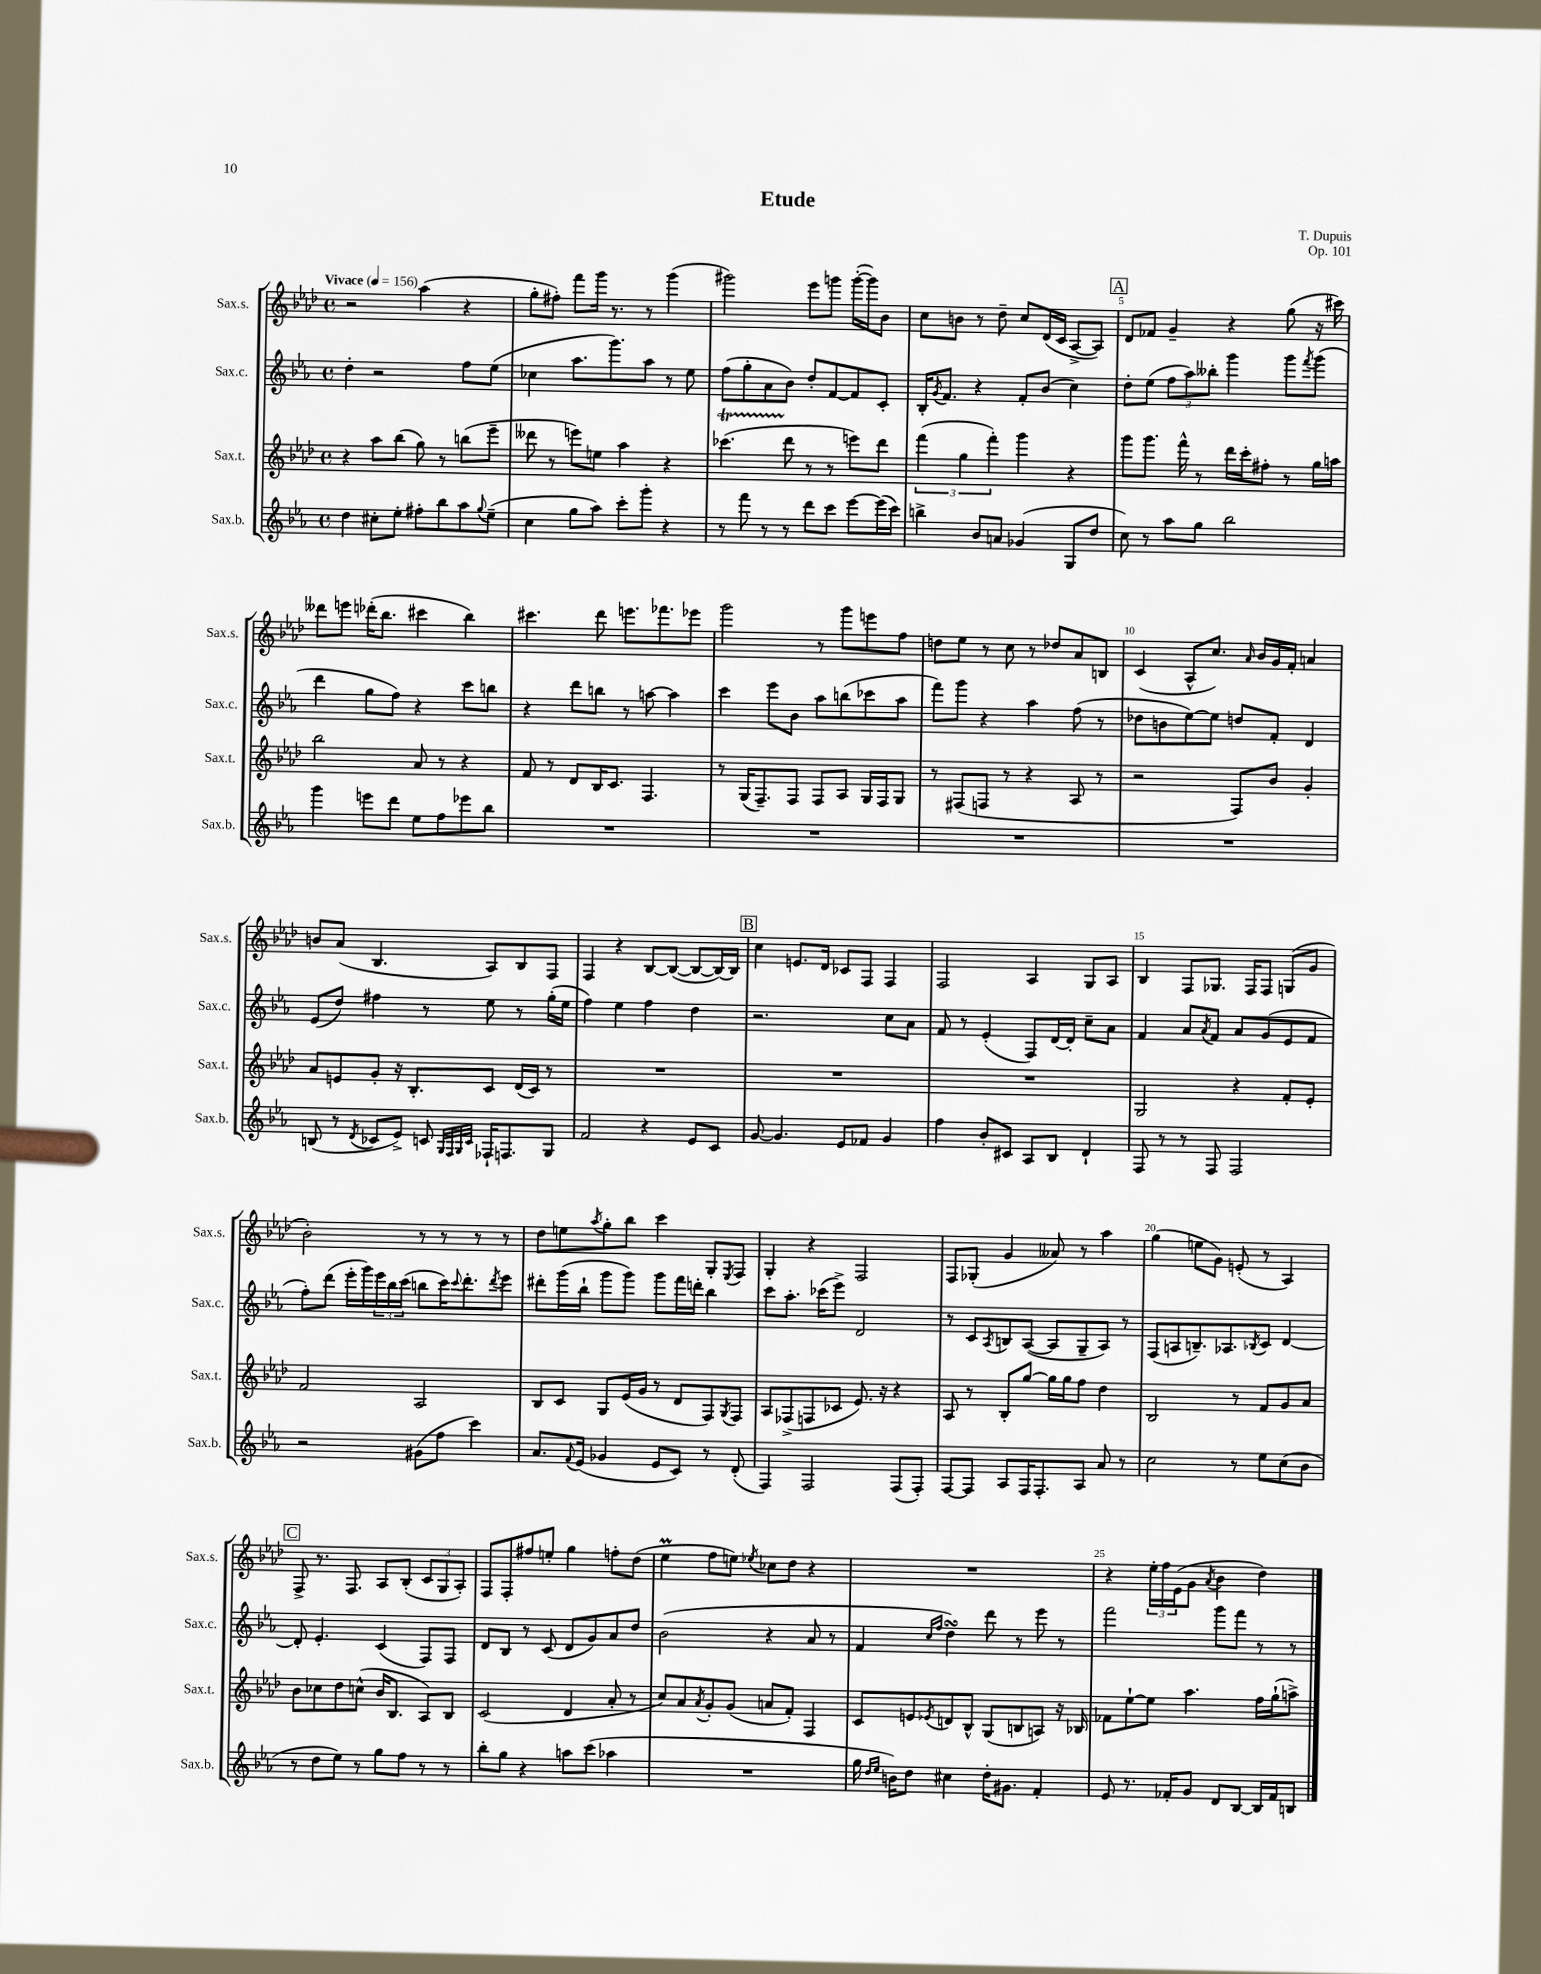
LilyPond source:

\header { title = "Etude" composer = "T. Dupuis" opus = "Op. 101" }
<<
\new StaffGroup <<
\new Staff = "s0" \with { instrumentName = "Sax.s." shortInstrumentName = "Sax.s." } {
    \clef treble \key aes \major \defaultTimeSignature \time 4/4 \tempo "Vivace" 4 = 156
    r2 aes''4( r4 |
    g''8-. fis''8-.) f'''8 g'''16 r8. r8 g'''4( |
    gis'''2) ees'''8 g'''8 g'''16~-.( g'''16) bes'8 |
    c''8 b'8 r8 des''8-- c''8 des'16( c'16 aes8~-> aes8) |
    \mark \markup { \box "A" } des'8 fes'8 g'4-- r4 g''8( r16 cis'''16) |
    deses'''8 e'''8 des'''16-.( bes''8. cis'''4 bes''4) |
    cis'''4. des'''8 e'''8. fes'''8. ees'''8 |
    g'''2 r8 g'''8 e'''8 f''8 |
    d''8 ees''8 r8 c''8 r8 des''8 aes'8 b8 |
    c'4( aes8-^ c''8.) \grace { aes'16 } bes'16 g'16 f'16-. a'4 |
    b'8 aes'8( bes4. aes8) bes8 f8 |
    f4 r4 bes8~ bes8~( bes8~ bes16~) bes16 |
    \mark \markup { \box "B" } c''4 e'8. des'16 ces'8 f8 f4 |
    f2 aes4 g8 aes8 |
    bes4 f8 ges8. f16 f8 g8( g'8 |
    bes'2-.) r8 r8 r8 r8 |
    des''8 e''8 \acciaccatura { aes''8 } g''8-. bes''8 c'''4 g8-. \acciaccatura { ees8 } f8 |
    g4-. r4 f2 |
    f8 ges8-.( g'4 aeses'8) r8 aes''4 |
    g''4( e''8 g'8) e'8-.( r8 aes4) |
    \mark \markup { \box "C" } f8-> r8. f8. aes8 bes8-.( \tuplet 3/2 { c'8 g8 aes8-.) } |
    f8 f8-. fis''8 e''8-. g''4 f''8-. des''8( |
    ees''4\prall f''8 e''8) \acciaccatura { ees''8 } ces''8 des''8 r4 |
    R1 |
    r4 \tuplet 3/2 { ees''16-. f''16 ees'16( } g'8 \acciaccatura { aes'8 } bes'4 des''4) \bar "|." |
}
\new Staff = "s1" \with { instrumentName = "Sax.c." shortInstrumentName = "Sax.c." } {
    \clef treble \key ees \major \defaultTimeSignature \time 4/4
    d''4-. r2 f''8 ees''8( |
    ces''4 aes''8. g'''8.) aes''8 r8 ees''8 |
    f''8( g''8-. aes'8 bes'8) d''8-. f'8~ f'8 c'8-. |
    bes16-. \acciaccatura { g'8 } f'8. r4 f'8-. bes'8( c''4) |
    \mark \markup { \box "A" } d''8-. ees''8( \tuplet 3/2 { f''8 aes''8) beses''8-. } g'''4 g'''8 \acciaccatura { f'''8 } g'''8( |
    d'''4 g''8 f''8) r4 c'''8 b''8 |
    r4 d'''8 b''8 r8 a''8~ a''4 |
    c'''4 ees'''8 bes'8 aes''8 b''8( ces'''8 aes''8 |
    f'''8) g'''8 r4 aes''4 f''8( r8 |
    des''8 b'8 ees''8~) ees''8 d''8 f'8-. d'4 |
    ees'8( d''8) fis''4 r8 ees''8 r8 g''16-.( ees''16 |
    f''4) ees''4 f''4 d''4 |
    \mark \markup { \box "B" } r2. c''8 aes'8 |
    f'8 r8 ees'4-.( f8) d'16~ d'16-. c''8-- aes'8 |
    f'4 aes'8 \acciaccatura { aes'8 } f'8 aes'8 g'8( ees'8 f'8 |
    f''8-.) d'''8( ees'''16-. g'''16) \tuplet 3/2 { ees'''16 bes''16 c'''16( } b''8 c'''16) \appoggiatura { c'''8 } d'''8.-. \acciaccatura { d'''8 } ees'''8 |
    dis'''8-. g'''16( bes''16-! g'''8 g'''8) g'''8 f'''16 d'''16-. bes''4 |
    c'''8 aes''8.-. ces'''16( ees'''8->) d'2 |
    r8 c'8 \acciaccatura { aes8 } b8 aes8~( aes8 g8-- aes8) r8 |
    f8( a8 b8.--) aes8. \acciaccatura { bes8 } c'8 d'4~ |
    \mark \markup { \box "C" } d'8-. ees'4.-. c'4( f8) f8 |
    d'8 bes8 r8 c'8( d'8 g'8) aes'8 d''8 |
    bes'2( r4 aes'8 r8 |
    f'4 \grace { c''16 f''16 } d''4\turn) d'''8 r8 ees'''8 r8 |
    f'''2 g'''8 f'''8 r8 r8 \bar "|." |
}
\new Staff = "s2" \with { instrumentName = "Sax.t." shortInstrumentName = "Sax.t." } {
    \clef treble \key aes \major \defaultTimeSignature \time 4/4
    r4 aes''8 bes''8( g''8) r8 b''8( ees'''8-- |
    deses'''8 r8 e'''8) e''8 aes''4 r4 |
    ces'''4.\startTrillSpan( des'''8\stopTrillSpan r8 r8 e'''8) des'''8 |
    \tuplet 3/2 { f'''4( g''4 f'''4-.) } g'''4 r4 |
    \mark \markup { \box "A" } g'''8 g'''8. f'''16-^ r8 des'''16 c'''16-. fis''8-. r8 g''16 a''16 |
    bes''2 aes'8 r8 r4 |
    f'8 r8 des'8 bes16 c'8. f4. |
    r8 g16( f8.--) f8 f8 aes8 g16 f16 g8 |
    r8 fis8( f8 r8 r4 aes8 r8 |
    r2 f8) bes'8 g'4-. |
    aes'8 e'8 g'8-. r16 bes8.-. c'8 des'16( c'16) r8 |
    R1 |
    \mark \markup { \box "B" } R1 |
    R1 |
    g2 r4 f'8-. ees'8-. |
    f'2 aes2 |
    bes8 c'8 g8 ees'16( g'16 r8 des'8 f8) \acciaccatura { g8 } f8 |
    aes8 fes8->( f8 ces'8 ees'8.) r16 r4 |
    aes8 r8 bes8-. g''8~ g''16 g''16 f''8 des''4 |
    bes2 r8 f'8 g'8 aes'8 |
    \mark \markup { \box "C" } bes'8 ces''8 des''8 c''8-^( bes'16 bes8. aes8) bes8 |
    c'2( des'4 aes'8-. r8 |
    c''8) aes'8 \acciaccatura { aes'8 } g'8-. g'8( a'8 f'8-.) f4 |
    c'8 e'8 \acciaccatura { ees'8 } d'8 bes8-^ g8( b8 a8) r16 bes16 |
    fes'8 ees''8~-! ees''8 aes''4. f''16 g''16-!( a''8->) \bar "|." |
}
\new Staff = "s3" \with { instrumentName = "Sax.b." shortInstrumentName = "Sax.b." } {
    \clef treble \key ees \major \defaultTimeSignature \time 4/4
    d''4 cis''8-. ees''8-. fis''8-. bes''8 aes''8 \appoggiatura { g''8 } ees''8--( |
    c''4 g''8 aes''8) c'''8-. g'''8-. r4 |
    r8 f'''8 r8 r8 d'''8 c'''8 ees'''8~ ees'''16( c'''16) |
    b''4-> bes'8 a'8 ges'4( g8 d''8 |
    \mark \markup { \box "A" } c''8) r8 aes''8 g''8 bes''2 |
    g'''4 e'''8 d'''8 ees''8 f''8 ees'''8 bes''8 |
    R1 |
    R1 |
    R1 |
    R1 |
    b8( r8 \acciaccatura { d'8 } ces'8 ees'8->) c'8 \grace { g32 f32 g32 c'32 } fes16-! f8. g8 |
    f'2 r4 ees'8 c'8 |
    \mark \markup { \box "B" } g'8~ g'4. ees'8 fes'8 g'4 |
    f''4 bes'8-. cis'8 aes8 bes8 d'4-! |
    f8 r8 r8 f8 f2 |
    r2 gis'8( f''8 c'''4) |
    aes'8. \appoggiatura { f'8 } ees'16( ges'4 ees'8 c'8) r8 d'8-.( |
    f4) f2 f8( f8-.) |
    f8~ f8 aes8 f16 f8.-. aes8 aes'8 r8 |
    c''2 r8 ees''8 c''8( bes'8 |
    \mark \markup { \box "C" } r8 d''8 ees''8) r8 g''8 f''8 r8 r8 |
    bes''8-. g''8 r4 a''8 c'''8( aes''4 |
    R1 |
    g''16 \grace { d''16 ees''16 } b'16) d''8 cis''4 d''16-. gis'8. f'4-. |
    ees'8 r8. fes'16-. g'8 d'8 bes8~ bes16 fes'16 b8 \bar "|." |
}
>>
>>
\layout { \context { \Score \override BarNumber.break-visibility = ##(#f #t #t) barNumberVisibility = #(every-nth-bar-number-visible 5) } }
